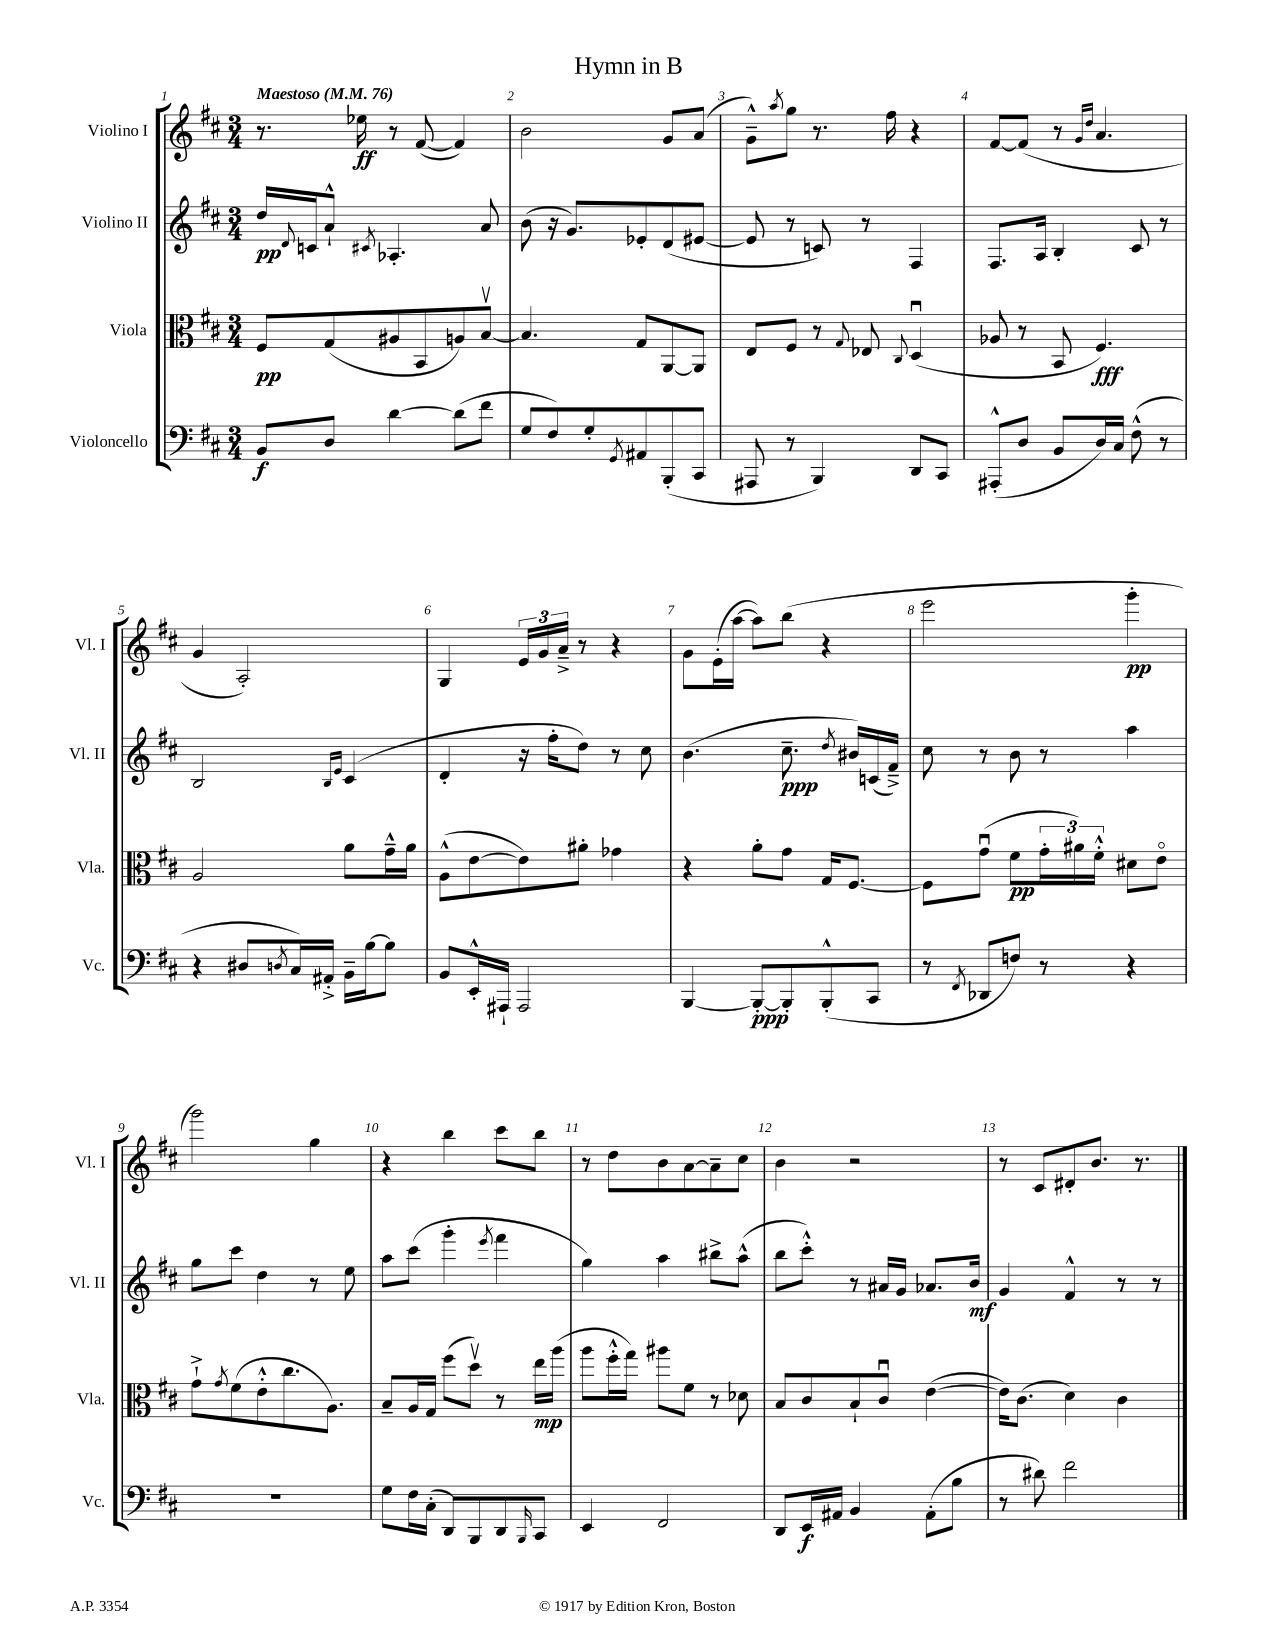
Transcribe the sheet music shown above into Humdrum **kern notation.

**kern	**kern	**kern	**kern
*staff4	*staff3	*staff2	*staff1
*clefF4	*clefC3	*clefG2	*clefG2
*k[f#c#]	*k[f#c#]	*k[f#c#]	*k[f#c#]
*M3/4	*M3/4	*M3/4	*M3/4
*MM76	*MM76	*MM76	*MM76
8BB	8F#	16dd	8.r
.	.	8qqd	.
.	.	16c	.
8D	(8G	8a`^^	.
.	.	.	16ee-
.	.	8qc#	.
[4d	8A#	4.A-'	8r
.	8BB	.	([8f#
(8d]	8A)	.	4f#])
8f#	[8Bv	8a	.
=	=	=	=
8G	4.B]	(8b	2b
8F#)	.	16r	.
.	.	8.g)	.
8G'	.	.	.
8qGG	.	.	.
8AA#	8G	8e-'	.
(8BBB'	[8AA	(8d	8g
8CC#	8AA]	[8e#	(8a
=	=	=	=
8AAA#	8E	8e#]	8g~^^)
.	.	.	8qaa
8r	8F#	8r	8gg
4BBB)	8r	8c)	8.r
.	8qqG	.	.
.	8E-	8r	.
.	.	.	16ff#
.	8qqC#	.	.
8DD	(4Du	4F#	4r
8CC#	.	.	.
=	=	=	=
(8AAA#'^^	8A-	8.F#	[8f#
8D	8r	.	(8f#]
.	.	16A	.
8BB	8BB	4B'	8r
.	.	.	16qqg
.	.	.	16qqdd
16D)	4.F#)	.	4.a
16C#	.	.	.
(8F#^^	.	8c#	.
8r	.	8r	.
=	=	=	=
4r	2A	2B	4g
8D#	.	.	2A')
8qD	.	.	.
16C#)	.	.	.
16AA#'^	.	.	.
.	.	16qqB	.
.	.	16qqe	.
16BB~	8a	(4c#	.
[16B	.	.	.
8B]	16g~^^	.	.
.	16a	.	.
=	=	=	=
8BB	(8A^^	4d'	4G
16EE'^^	[8e	.	.
16AAA#`	.	.	.
2AAA#	8e])	16r	24e
.	.	.	24g
.	.	16ff#'	.
.	.	.	24a~^
.	8a#'	8dd)	8r
.	4g-	8r	4r
.	.	8cc#	.
=	=	=	=
[4BBB	4r	(4.b	8g
.	.	.	(16e'
.	.	.	[16aa
8BBB'_	8a'	.	8aa])
8BBB']	8g	8.cc#~	(8bb
(8BBB'^^	16G	.	4r
.	.	8qdd	.
.	[8.F#	16b#)	.
8CC#	.	(16c	.
.	.	16f#~^)	.
=	=	=	=
8r	8F#]	8cc#	2eee
8qFF#	.	.	.
8DD-	(8gu	8r	.
8F)	8f#	8b	.
8r	24g'	8r	.
.	24a#)	.	.
.	24f#'^^	.	.
4r	8d#	4aa	4ggg'
.	8eo	.	.
=	=	=	=
2.r	8g`^	8gg	2ggg)
.	8qg	.	.
.	(8f#	8ccc#	.
.	8e'^^	4dd	.
.	8.cc#	.	.
.	.	8r	4gg
.	8.A)	.	.
.	.	8ee	.
=	=	=	=
8G	8B~	8aa	4r
16F#	16A	(8ccc#	.
(16C#'	16G	.	.
8DD)	(8ff#	4ggg'	4bb
8BBB	8ddv)	.	.
.	.	8qeee	.
8DD	8r	4fff#	8ccc#
16qqBBB	.	.	.
8CC#	16ee	.	8bb
.	(16aa	.	.
=	=	=	=
4EE	8aa	4gg)	8r
.	16ff#'^^	.	8dd
.	16gg)	.	.
2FF#	8aa#	4aa	8b
.	8f#	.	[8a
.	8r	8bb#^	8a~]
.	8d-	(8aa^^	8cc#
=	=	=	=
8DD	8B	8bb	4b
16EE	8c#	8ccc#'^^)	.
16AA#	.	.	.
4BB	8B`	8r	2r
.	8c#u	16a#	.
.	.	16g	.
(8AA#'	([4e	8.a-	.
8B	.	.	.
.	.	16b	.
=	=	=	=
8r	16e])	4g	8r
.	(8.c#	.	.
8d#)	.	.	8c#
2f#	4d)	4f#^^	8d#'
.	.	.	8.b
.	4c#	8r	.
.	.	.	8.r
.	.	8r	.
==	==	==	==
*-	*-	*-	*-
